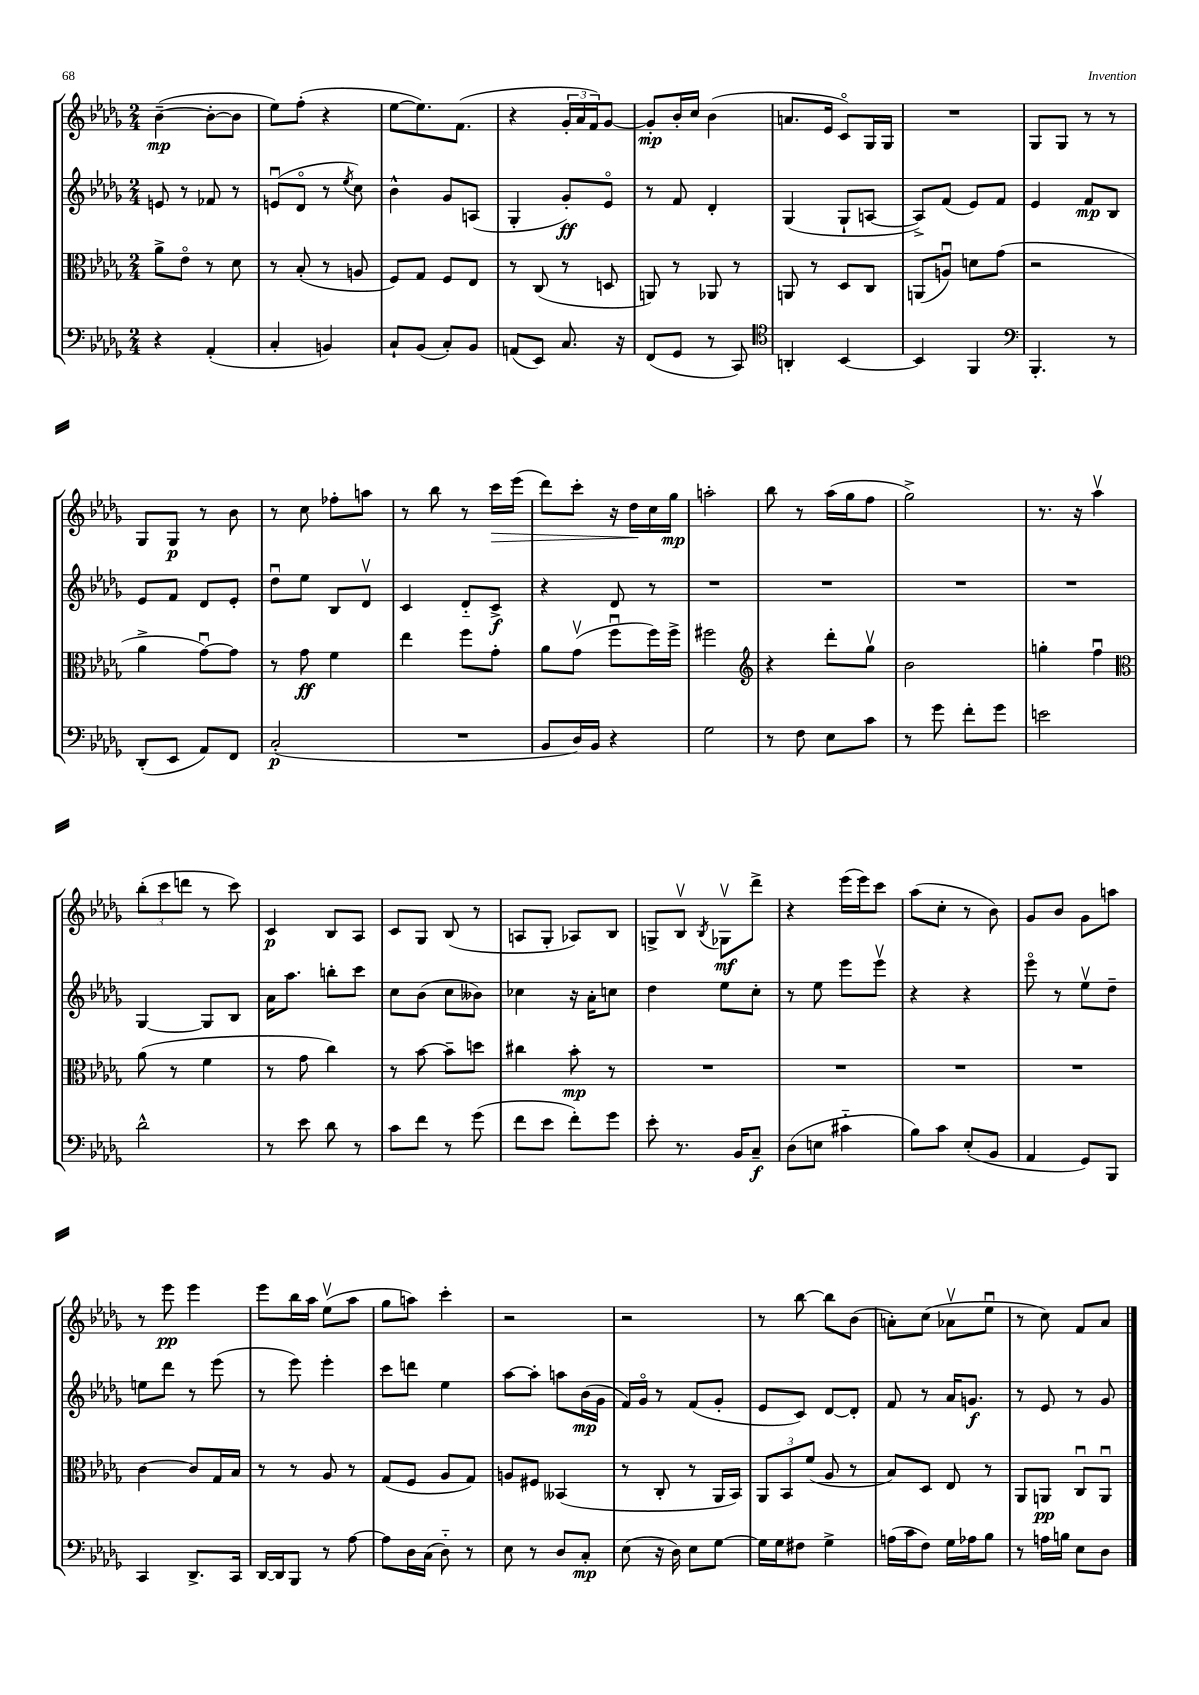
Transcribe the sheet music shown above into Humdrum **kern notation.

**kern	**kern	**kern	**kern
*staff4	*staff3	*staff2	*staff1
*clefF4	*clefC3	*clefG2	*clefG2
*k[b-e-a-d-g-]	*k[b-e-a-d-g-]	*k[b-e-a-d-g-]	*k[b-e-a-d-g-]
*M2/4	*M2/4	*M2/4	*M2/4
4r	8a-^\L	8e/	([4b-~\
.	8e-o\J	8r	.
(4AA-'/	8r	8f-/	8b-'\_L
.	8d-\	8r	8b-\]J
=	=	=	=
4C'/	8r	(8eu/L	8ee-\L)
.	(8B-'/	8d-o/J	(8ff'\J
4BB/)	8r	8r	4r
.	.	8qee-/	.
.	8A/	8cc\)	.
=	=	=	=
8C`/L	8F/L)	4b-^^\	[8ee-\L
(8BB-/J	8G-/J	.	8.ee-\])
8C'/L)	8F/L	8g-/L	.
.	.	.	(8.f\J
8BB-/J	8E-/J	(8A/J	.
=	=	=	=
(8AA/L	8r	4G-'/	4r
8EE-/J)	(8C/	.	.
8.C/	8r	8g-'/L)	24g-'/LL
.	.	.	24a-/
.	.	.	24f/J)
.	8D/	8e-o/J	[8g-/J
16r	.	.	.
=	=	=	=
(8FF/L	8AA/)	8r	8g-'/]L
8GG-/J	8r	8f/	16b-'/L
.	.	.	16cc/JJ
8r	8AA-/	4d-'/	(4b-\
8CC/)	8r	.	.
=	=	=	=
*clefC4	*	*	*
4AA'/	8AA/	(4G-/	8.a/L
.	8r	.	.
.	.	.	16e-/Jk
[4BB-/	8D-/L	8G-`/L	8co/L)
.	8C/J	[8A/J	16G-/L
.	.	.	16G-/JJ
=	=	=	=
4BB-/]	(8AA/L	8A^/]L)	2r
.	8Au/J)	(8f/J	.
4FF/	8d\L	8e-/L)	.
.	(8g-\J	8f/J	.
=	=	=	=
*clefF4	*	*	*
4.BBB-'/	2r	4e-/	8G-/L
.	.	.	8G-/J
.	.	8f/L	8r
8r	.	8B-/J	8r
=	=	=	=
(8DD-'/L	4a-^\	8e-/L	8G-/L
8EE-/J	.	8f/J	8G-/J
8AA-/L)	[8g-u\L)	8d-/L	8r
8FF/J	8g-\]J	8e-'/J	8b-\
=	=	=	=
(2C'/	8r	8dd-u\L	8r
.	8g-\	8ee-\J	8cc\
.	4f\	8B-/L	8ff-'\L
.	.	8d-v/J	8aa\J
=	=	=	=
2r	4ee-\	4c/	8r
.	.	.	8bb-\
.	8ff\L	8d-'~/L	8r
.	8g-'\J	8c^/J	16ccc\LL
.	.	.	(16eee-\JJ
=	=	=	=
8BB-/L	8a-\L	4r	8ddd-\L)
16D-/L)	(8g-v\J	.	8ccc'\J
16BB-/JJ	.	.	.
4r	8ffu\L	8d-/	16r
.	.	.	16dd-\LL
.	16ff\L)	8r	16cc\
.	16ff^\JJ	.	16gg-\JJ
=	=	=	=
2G-\	2ff#\	2r	2aa'\
=	=	=	=
*	*clefG2	*	*
8r	4r	2r	8bb-\
8F\	.	.	8r
8E-\L	8ddd-'\L	.	(16aa-\LL
.	.	.	16gg-\J
8c\J	8gg-v\J	.	8ff\J
=	=	=	=
8r	2b-\	2r	2gg-^\)
8g-\	.	.	.
8f'\L	.	.	.
8g-\J	.	.	.
=	=	=	=
2e\	4gg'\	2r	8.r
.	.	.	16r
.	4ffu\	.	4aa-v\
=	=	=	=
*	*clefC3	*	*
2d-^^\	(8a-\	[4G-/	(12bb-'\L
.	.	.	12ccc\
.	8r	.	.
.	.	.	12ddd\J
.	4f\	8G-/]L	8r
.	.	8B-/J	8ccc\)
=	=	=	=
8r	8r	16a-\LK	4c/
.	.	8.aa-\J	.
8e-\	8g-\	.	.
8d-\	4cc\)	8bb'\L	8B-/L
8r	.	8ccc\J	8A-/J
=	=	=	=
8c\L	8r	8cc\L	8c/L
8f\J	[8b-\	(8b-\J	8G-/J
8r	8b-~\]L	8cc\L	(8B-/
(8g-\	8dd\J	8b--\J)	8r
=	=	=	=
8f\L	4cc#\	4cc-\	8A/L
8e-\J	.	.	8G-'/J
8f'\L)	8b-'\	16r	8A-/L)
.	.	16a-'\LK	.
8g-\J	8r	8cc\J	8B-/J
=	=	=	=
8e-'\	2r	4dd-\	8G^/L
8.r	.	.	8B-v/J
.	.	.	8qB-/
.	.	8ee-\L	8G-v\L
16BB-/LK	.	.	.
8C~/J	.	8cc'\J	8ddd-^\J
=	=	=	=
(8D-\L	2r	8r	4r
8E\J	.	8ee-\	.
4c#'~\	.	8eee-\L	(16eee-\LL
.	.	.	16eee-\J)
.	.	8eee-v\J	8ccc\J
=	=	=	=
8B-\L)	2r	4r	(8aa-\L
8c\J	.	.	8cc'\J
(8E-'/L	.	4r	8r
8BB-/J	.	.	8b-\)
=	=	=	=
4AA-/	2r	8eee-o\	8g-/L
.	.	8r	8b-/J
8GG-/L)	.	8ee-v\L	8g-\L
8BBB-/J	.	8dd-~\J	8aa\J
=	=	=	=
4CC/	[4c\	8ee\L	8r
.	.	8ddd-\J	8eee-\
8.DD-^/L	8c/]L	8r	4eee-\
.	16G-/L	(8eee-\	.
16CC/Jk	16B-/JJ	.	.
=	=	=	=
[16DD-/LL	8r	8r	8eee-\L
16DD-/]J	.	.	.
8BBB-/J	8r	8eee-\)	16bb-\L
.	.	.	16aa-\JJ
8r	8A-/	4eee-'\	(8ee-v\L
[8A-\	8r	.	8aa-\J
=	=	=	=
8A-\]L	(8G-/L	8ccc\L	8gg-\L
16D-\L	8F/J	8ddd\J	8aa\J)
(16C\JJ	.	.	.
8D-'~\)	8A-/L	4ee-\	4ccc'\
8r	8G-/J)	.	.
=	=	=	=
8E-\	8A/L	[8aa-\L	2r
8r	8F#/J	8aa-'\]J	.
8D-/L	(4BB--/	8aa\L	.
8C'/J	.	(16b-\L	.
.	.	16g-\JJ	.
=	=	=	=
(8E-\	8r	16f/LL)	2r
.	.	16g-o/JJ	.
16r	8C'/	8r	.
16D-\)	.	.	.
8E-\L	8r	(8f/L	.
[8G-\J	16AA-/LL	8g-'/J	.
.	16BB-/JJ)	.	.
=	=	=	=
16G-\]LL	12AA-/L	8e-/L	8r
16G-\J	.	.	.
.	12BB-/	.	.
8F#\J	.	8c/J)	[8bb-\
.	(12f/J	.	.
4G-^\	8A-/	[8d-/L	8bb-\]L
.	8r	8d-'/]J	(8b-\J
=	=	=	=
(16A\LL	8B-/L)	8f/	8a'\L)
16c\J	.	.	.
8F\J)	8D-/J	8r	(8cc\J
16G-\LL	8E-/	16a-/LK	8a-v\L
16A-\J	.	8.g/J	.
8B-\J	8r	.	8ee-u\J
=	=	=	=
8r	8AA-/L	8r	8r
16A\LL	8AA/J	8e-/	8cc\)
16B\JJ	.	.	.
8E-\L	8Cu/L	8r	8f/L
8D-\J	8AAu/J	8g-/	8a-/J
==	==	==	==
*-	*-	*-	*-
